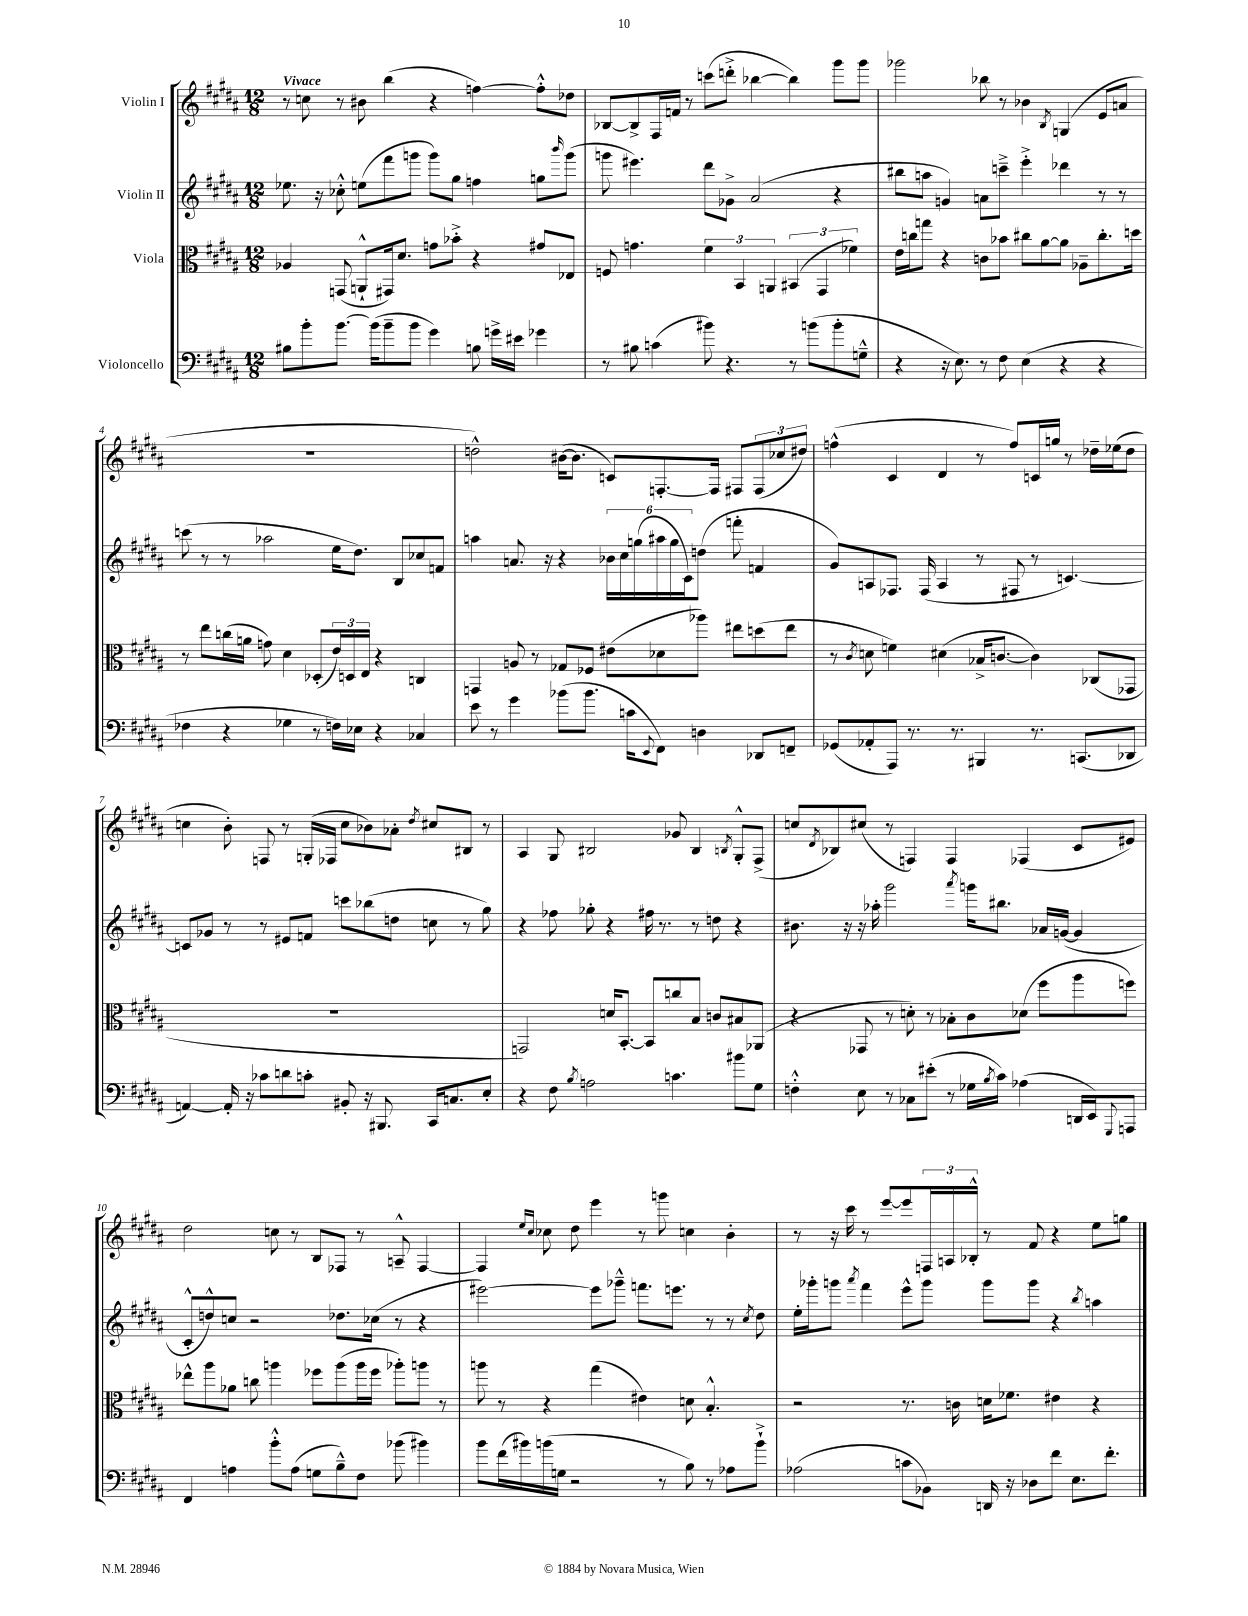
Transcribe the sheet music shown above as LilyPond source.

<<
\new StaffGroup <<
\new Staff = "s0" \with { instrumentName = "Violin I" } {
    \clef treble \key b \major \numericTimeSignature \time 12/8 \tempo "Vivace"
    r8 c''8 r8 bis'8 b''4( r4 f''4~) f''8-.-^ des''8 |
    bes8~ bes8-> fis16 f'16 r8 c'''8( d'''8-.-> bes''4~ bes''4) gis'''8 gis'''8 |
    ges'''2 bes''8 r8 bes'4 \acciaccatura { b8 } g4( e'8 a'8 |
    R1. |
    d''2-^) bis'16~( bis'8. c'8) f8.~-. f16 fis8 \tuplet 3/2 { fis8( ces''8 dis''8) } |
    f''4-^( cis'4 dis'4 r8 f''8) c'16 g''16 r8 des''16-- ees''16( des''8 |
    c''4 b'8-.) f8 r8 g16-.( fes16 c''8 bes'8) aes'8-. \acciaccatura { dis''8 } cis''8 bis8 r8 |
    ais4 gis8 bis2 ges'8 bis4 \acciaccatura { b8 } gis8-.-^ fis8->( |
    c''8 \acciaccatura { dis'8 } bes8) cis''8( r8 f4) f4 fes4( cis'8 eis'8) |
    dis''2 c''8 r8 b8 fes8 r8 a8---^ fes4~ |
    fes4 \grace { e''16 cis''16 } ces''8 dis''8 e'''4 r8 g'''8 c''4 b'4-. |
    r8 r16 cis'''16 r8 e'''8~ e'''8 \tuplet 3/2 { f16 a16 bes16-.-^ } r8 fis'8 r4 e''8 g''8 \bar "|." |
}
\new Staff = "s1" \with { instrumentName = "Violin II" } {
    \clef treble \key b \major \numericTimeSignature \time 12/8
    ees''8. r16 ces''8-.-^ e''8( fis'''8 g'''8 g'''8) gis''8 f''4 g''8 \grace { b'''16 } g'''8( |
    g'''8 eis'''4.) dis'''8 ges'8-> ais'2( r4 |
    bis''8 a''8 g'4) a'8 c'''8---> e'''4-.-> des'''4 r8 r8 |
    c'''8( r8 r8 aes''2 e''16 dis''8.) b8 ces''8 f'8 |
    a''4 a'8. r16 r4 \tuplet 6/4 { bes'16 cis''16 g''16( ais''16 g''16 cis'16) } d''8( f'''8-. f'4 |
    gis'8) a8 fes8. fes16( a4 r8 fis8 r8 c'4.~) |
    c'8 ges'8 r8 r8 eis'8 f'8 c'''8 bes''8( d''8 c''8 r8 gis''8) |
    r4 fes''8 ges''8-. r4 fis''16 r8. r8 d''8 r4 |
    bis'8. r16 r16 aes''16-. gis'''2 \acciaccatura { ais'''8 } g'''16 bis''8. aes'16 g'16~( g'4 |
    cis'8-.-^ d''8-^) c''8 r2 des''8. ces''16( r8 r4 |
    eis'''2~) eis'''8 ges'''8---^ f'''8. e'''8. r8 r8 \acciaccatura { cis''8 } dis''8 |
    e''16-. ges'''16-. g'''8 \acciaccatura { ais'''8 } fis'''4 e'''8-^ g'''8 g'''8 g'''8 r4 \acciaccatura { b''8 } a''4 \bar "|." |
}
\new Staff = "s2" \with { instrumentName = "Viola" } {
    \clef alto \key b \major \numericTimeSignature \time 12/8
    aes4 g,8( a,8-!-^ gis,16) dis'8. g'8 bes'8-.-> r4 gis'8 ees8 |
    f8 g'4. \tuplet 3/2 { fis'4 b,4 a,4 } \tuplet 3/2 { bis,4( gis,4 fes'4) } |
    e'16 c''16 g''8 r4 c'8 bes'8 cis''8 ais'8~ ais'8 aes8-- cis''8.-. d''16 |
    r8 e''8 c''16( a'16 g'8) dis'4 des8-.( \tuplet 3/2 { e'16) d16 e16 } r4 c4 |
    g,4 a8 r8 ges8 fes8 eis'8( des'8 aes''8) eis''8 d''8( eis''8 |
    r8 \acciaccatura { cis'8 } d'8 f'4) dis'4( bes16-> c'8.~ c'4) ces8( ges,8 |
    R1. |
    g,2) d'16 b,8.~-. b,8 c''8 b8 c'8 bis8 aes,8( |
    r4 ges,8 r8 d'8-.) r8 bes8-. cis'8 des'8( fis''8 ais''8 f''8) |
    ees''8-^ ais''8 aes'8 c''8 a''4 fes''8 a''8( a''16 fes''16 aes''8-.) a''8 r8 |
    a''8 r8 r4 gis''4( eis'4) d'8 b4.-.-^ |
    r2 r8. c'16 d'16 fes'8. eis'4 r4 \bar "|." |
}
\new Staff = "s3" \with { instrumentName = "Violoncello" } {
    \clef bass \key b \major \numericTimeSignature \time 12/8
    bis8 b'8-. b'8.~ b'16( b'8-- b'8 gis'4) b8 g'16-> eis'16 ges'4 |
    r8 bis8 c'4( bis'8) r4. r8 b'8( b'8-. g8---^ |
    r4 r16 e8.) r8 fis8 e4( r4 r4 |
    fes4 r4 ges4 r8 f16) ees16 r4 ces4 |
    e'8 r8 gis'4 bes'8( bes'8. c'16 \appoggiatura { e,8 } fis,8) d4 des,8 f,8-- |
    ges,8( aes,8-. ais,,8) r8. r8. bis,,4 r8. c,8.( des,8 |
    a,4~) a,16-. r16 ces'8 d'8 c'8-. bis,8-. r16 bis,,8. cis,16 c8. e8-. |
    r4 fis8 \acciaccatura { b8 } a2 c'4. bis'8 gis8 |
    f4-.-^ e8 r8 ces8 eis'8-.( r8 ges16 \acciaccatura { b8 } cis'16) aes4( d,16 e,16) \appoggiatura { gis,,8 } a,,8 |
    fis,4 a4 b'8-.-^ a8( g8 b8---^) fis8 bes'8( bis'4) |
    b'8 fis'16( bis'16) b'16( g16 r2 r8 b8) r8 aes8 b'8-!-> |
    aes2( c'8 bes,8) d,16 r16 des8 fis'8 e8. fis'8.-. \bar "|." |
}
>>
>>
